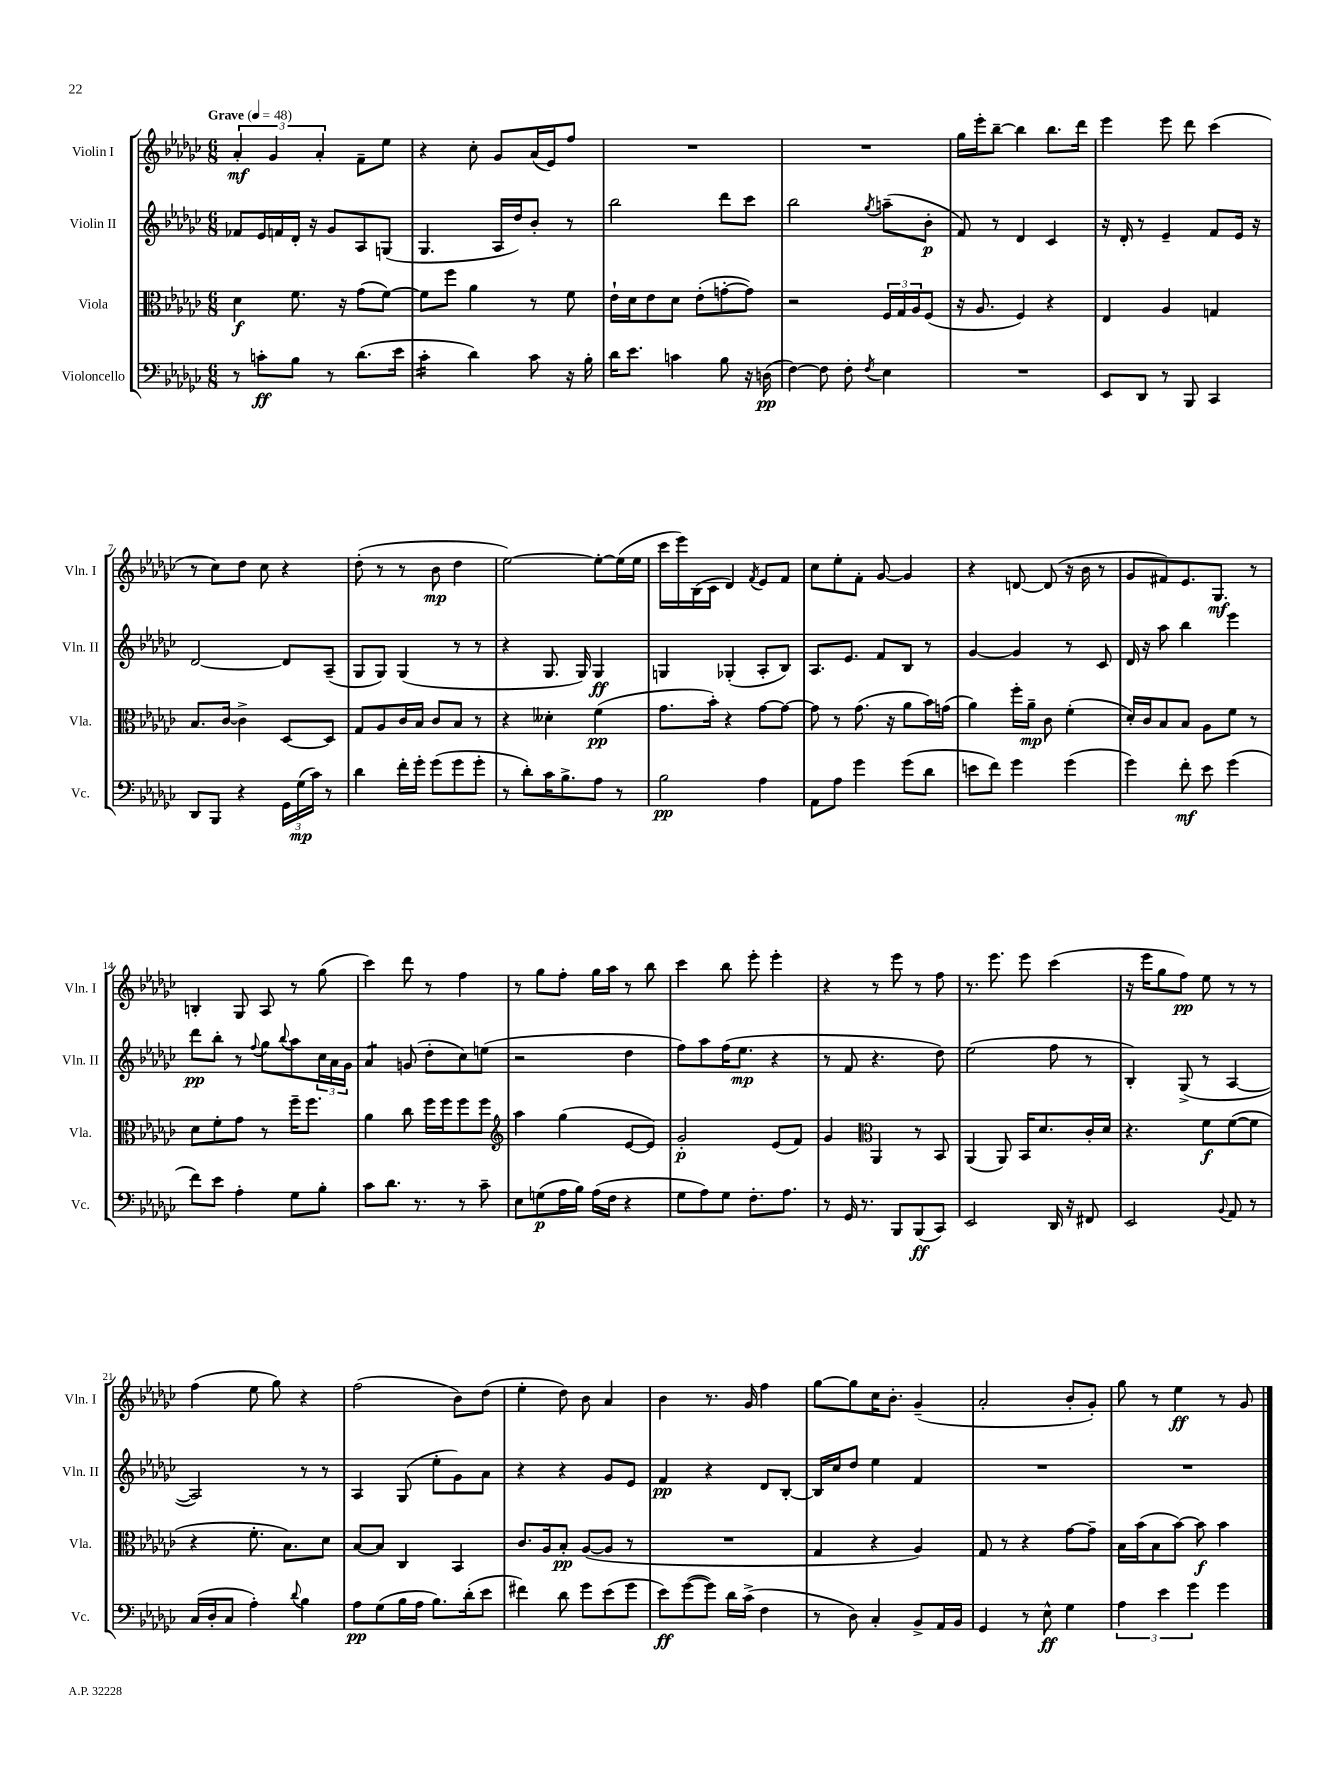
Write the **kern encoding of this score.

**kern	**kern	**kern	**kern
*staff4	*staff3	*staff2	*staff1
*clefF4	*clefC3	*clefG2	*clefG2
*k[b-e-a-d-g-c-]	*k[b-e-a-d-g-c-]	*k[b-e-a-d-g-c-]	*k[b-e-a-d-g-c-]
*M6/8	*M6/8	*M6/8	*M6/8
*MM48	*MM48	*MM48	*MM48
8r	4d-\	8f-/L	6a-'/
8c'\L	.	16e-/L	.
.	.	.	6g-/
.	.	16f/	.
8B-\J	8.f\	16d-'/JJ	.
.	.	16r	.
.	.	.	6a-'/
8r	.	8g-/L	.
.	16r	.	.
(8.d-\L	(8g-\L	8A-/	8f~\L
.	[8f\J)	(8G/J	8ee-\J
16e-\Jk	.	.	.
=	=	=	=
4c-'\	8f\]L	4.G-/	4r
.	8ff\J	.	.
4d-\)	4a-\	.	8cc-'\
.	.	16A-/LL	8g-/L
.	.	16dd-/J)	.
8c-\	8r	8b-'/J	(16a-/L
.	.	.	16e-/J)
16r	8f\	8r	8ff/J
16B-'\	.	.	.
=	=	=	=
16d-\LK	16e-`\LL	2bb-\	2.r
8.e-\J	16d-\J	.	.
.	8e-\	.	.
4c\	8d-\J	.	.
.	(8e-'\L	.	.
8B-\	[8g'\	8ddd-\L	.
16r	8g\]J)	8ccc-\J	.
(16D\	.	.	.
=	=	=	=
[4F\)	2r	2bb-\	2.r
8F\]	.	.	.
8F'\	.	.	.
8qF/	.	8qgg-/	.
4E-\	24F/LL	(8aa~\L	.
.	24G-/	.	.
.	24A-/J	.	.
.	(8F/J	8b-'\J	.
=	=	=	=
2.r	16r	8f/)	16gg-\LL
.	8.A-/	.	16eee-'\J
.	.	8r	[8bb-~\J
.	4F/)	4d-/	4bb-\]
.	4r	4c-/	8.bb-\L
.	.	.	16ddd-\Jk
=	=	=	=
8EE-/L	4E-/	16r	4eee-\
.	.	16d-'/	.
8DD-/J	.	8r	.
8r	4A-/	4e-~/	8eee-\
8BBB-/	.	.	8ddd-\
4CC-/	4G/	8f/L	(4ccc-\
.	.	16e-/Jk	.
.	.	16r	.
=	=	=	=
8DD-/L	8.B-/L	[2d-/	8r
8BBB-/J	.	.	8cc-\L)
.	[16c-/Jk	.	.
4r	4c-^\]	.	8dd-\J
.	.	.	8cc-\
24GG-\LL	[8D-/L	8d-/]L	4r
(24G-\	.	.	.
24c-\JJ)	.	.	.
8r	8D-/]J	(8A-~/J	.
=	=	=	=
4d-\	8G-/L	8G-/L	(8dd-'\
.	8A-/	8G-/J)	8r
16f'\LL	16c-/L	(4G-/	8r
16g-'\JJ	16B-/JJ	.	.
(8g-\L	8c-/L	.	8b-\
8g-\	8B-/J	8r	4dd-\
8g-'\J	8r	8r	.
=	=	=	=
8r	4r	4r	[2ee-\)
8d-'\L)	.	.	.
16c-\K	4d--'\	8.G-/	.
8.B-^\	.	.	.
.	.	16G-/)	.
8A-\J	(4f\	4G-/	8ee-'\_L
8r	.	.	(16ee-\]L
.	.	.	16ee-\JJ
=	=	=	=
2B-\	8.g-\L	4G/	16ccc-\LL
.	.	.	16eee-\)
.	.	.	(16B-\
.	16b-'\Jk)	.	16c-\JJ
.	4r	(4G-'/	4d-/)
.	.	.	8qf/
4A-\	[8g-\L	8A-'/L	8e-/L
.	8g-\_J	8B-/J)	8f/J
=	=	=	=
8AA-\L	8g-\]	8.A-/L	8cc-\L
8A-\J	8r	.	8ee-'\
.	.	8.e-/J	.
4g-\	(8.g-\	.	8f'\J
.	.	8f/L	[8g-/
.	16r	.	.
(8g-\L	8a-\L	8B-/J	4g-/]
8d-\J	16b-\L)	8r	.
.	(16g\JJ	.	.
=	=	=	=
8e\L	4a-\)	[4g-/	4r
8f\J)	.	.	.
4g-\	16ff'\LL	4g-/]	[8d/
.	16a-~\JJ	.	.
.	8c-\	.	(8d/]
(4g-\	(4f'\	8r	16r
.	.	.	16b-\
.	.	8c-/	8r
=	=	=	=
4g-\)	16d-'/LL)	16d-/	8g-/L
.	16c-/J	16r	.
.	8B-/	8aa-\	8f#/)
8f'\	8B-/J	4bb-\	8.e-/
8e-\	8A-\L	.	.
.	.	.	8.G-/J
(4g-\	8f\J	4eee-\	.
.	8r	.	8r
=	=	=	=
8f\L)	8d-\L	8ddd-\L	4B'/
8e-\J	8f'\	8bb-'\J	.
4A-'\	8g-\J	8r	8G-/
.	.	8qqff/	.
.	8r	8gg-\L	8A-/
.	.	8qqbb-/	.
8G-\L	16ff~\LK	8aa-\	8r
.	8.ff\J	.	.
8B-'\J	.	24cc-\L	(8gg-\
.	.	24a-\	.
.	.	24g-\JJ	.
=	=	=	=
8c-\L	4a-\	4a-/	4ccc-\)
8.d-\J	.	.	.
.	8cc-\	(8g/	8ddd-\
8.r	.	.	.
.	16ff\LL	8dd-'\L	8r
.	16ff\J	.	.
8r	8ff\	8cc-\)	4ff\
8c-~\	8ff\J	(8ee\J	.
=	=	=	=
*	*clefG2	*	*
8E-\L	4aa-\	2r	8r
(8G\	.	.	8gg-\L
16A-\L	(4gg-\	.	8ff'\J
16B-\JJ)	.	.	.
(16A-\LL	.	.	16gg-\LL
16F\JJ	.	.	16aa-\JJ
4r	[8e-/L	4dd-\	8r
.	8e-/]J)	.	8bb-\
=	=	=	=
8G-\L	2g-'/	8ff\L)	4ccc-\
8A-\)	.	8aa-\	.
8G-\J	.	(16ff\K	8bb-\
.	.	8.ee-\J	.
8.F'\L	.	.	8eee-'\
.	(8e-/L	4r	4eee-'\
8.A-\J	.	.	.
.	8f/J)	.	.
=	=	=	=
8r	4g-/	8r	4r
16GG-/	.	8f/	.
8.r	.	.	.
*	*clefC3	*	*
.	4AA-/	4.r	8r
8BBB-/L	.	.	8eee-\
(8BBB-/	8r	.	8r
8CC-/J)	8BB-/	8dd-\)	8ff\
=	=	=	=
2EE-/	(4AA-/	(2ee-\	8.r
.	.	.	8.eee-\
.	8AA-/)	.	.
.	16BB-/LK	.	8eee-\
.	8.d-/	.	.
16DD-/	.	8ff\	(4ccc-\
16r	.	.	.
8FF#/	16c-'/L	8r	.
.	16d-/JJ	.	.
=	=	=	=
2EE-/	4.r	4B-'/)	16r
.	.	.	16eee-\LK
.	.	.	8gg-\
.	.	(8G-^/	8ff\J)
.	8f\L	8r	8ee-\
8qqBB-/	.	.	.
8AA-/	([8f\	[4A-/	8r
8r	8f\]J	.	8r
=	=	=	=
(16C-/LL	4r	2A-/])	(4ff\
16D-'/J	.	.	.
8C-/J	.	.	.
4A-'\)	8.f'\	.	8ee-\
.	.	.	8gg-\)
.	8.B-\L)	.	.
8qqd-/	.	.	.
4B-\	.	8r	4r
.	8d-\J	8r	.
=	=	=	=
8A-\L	[8B-/L	4A-/	(2ff\
(8G-\	8B-/]J	.	.
16B-\L	4C-/	(8G-/	.
16A-\JJ	.	.	.
8.B-\L)	.	8ee-'\L	.
.	4BB-/	8g-\)	8b-\L)
(16d-'\k	.	.	.
8e-\J	.	8a-\J	(8dd-\J
=	=	=	=
4f#\)	8.c-/L	4r	4ee-'\
.	16A-/k	.	.
8d-\	8B-'/J	4r	8dd-\)
8g-\L	([8A-/L	.	8b-\
(8e-\	8A-/]J	8g-/L	4a-/
8g-\J	8r	8e-/J	.
=	=	=	=
8e-\L)	2.r	4f/	4b-\
([8g-\	.	.	.
8g-\]J)	.	4r	8.r
16d-\LL	.	.	.
(16c-^\JJ	.	.	16g-/
4F\	.	8d-/L	4ff\
.	.	[8B-'/J	.
=	=	=	=
8r	4G-/	16B-/]LL	[8gg-\L
.	.	16cc-/J	.
8D-\)	.	8dd-/J	8gg-\]
4C-'/	4r	4ee-\	16cc-\K
.	.	.	8.b-'\J
8BB-^/L	4A-/)	4f/	(4g-~/
16AA-/L	.	.	.
16BB-/JJ	.	.	.
=	=	=	=
4GG-/	8G-/	2.r	2a-'/
.	8r	.	.
8r	4r	.	.
8E-^^\	.	.	.
4G-\	[8g-\L	.	8b-'/L
.	8g-~\]J	.	8g-'/J)
=	=	=	=
6A-\	16B-\LL	2.r	8gg-\
.	(16b-\J	.	.
.	8B-\	.	8r
6e-\	.	.	.
.	[8b-\J)	.	4ee-\
6g-\	.	.	.
.	8b-\]	.	.
4g-\	4b-\	.	8r
.	.	.	8g-/
==	==	==	==
*-	*-	*-	*-
